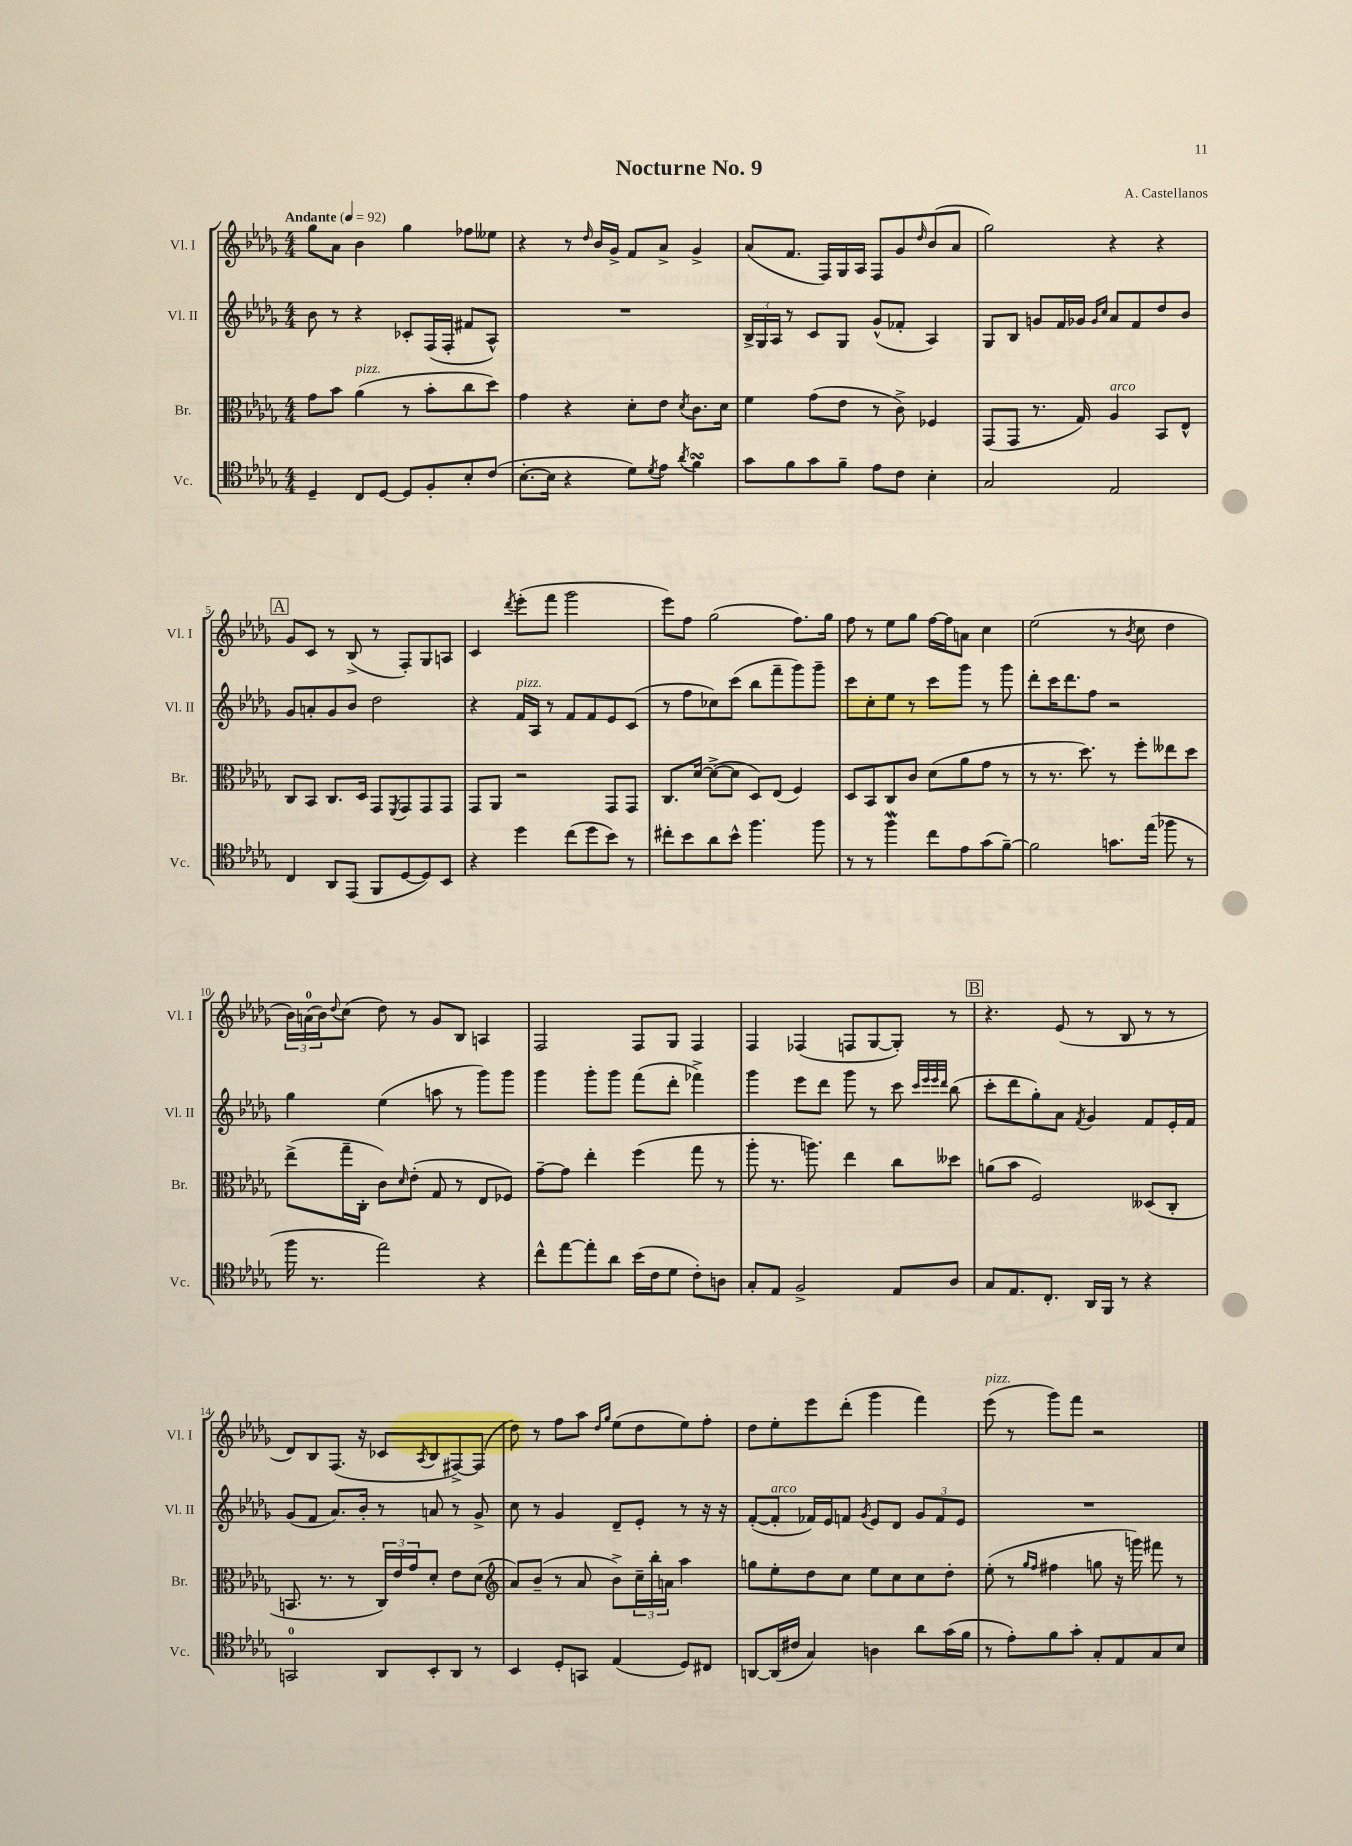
\header { title = "Nocturne No. 9" composer = "A. Castellanos" }
<<
\new StaffGroup <<
\new Staff = "s0" \with { instrumentName = "Vl. I" shortInstrumentName = "Vl. I" } {
    \clef treble \key des \major \numericTimeSignature \time 4/4 \tempo "Andante" 4 = 92
    ges''8 aes'8 bes'4 ges''4 fes''8 eeses''8 |
    r4 r8 \grace { des''16 } bes'16 ges'16-> f'8 aes'8-> ges'4-> |
    aes'8( f'8. f16) ges16 aes16 f8 ges'8 \grace { des''16 } bes'8( aes'8 |
    ges''2) r4 r4 |
    \mark \markup { \box "A" } ges'8 c'8 r8 bes8->( r8 f8-.) ges8 a8 |
    c'4 \acciaccatura { des'''8 } ees'''8-.( f'''8 ges'''2 |
    ees'''8) f''8 ges''2( f''8.) ges''16 |
    f''8 r8 ees''8 ges''8 f''16~ f''16 a'8 c''4 |
    ees''2( r8 \acciaccatura { bes'8 } c''8 des''4 |
    \tuplet 3/2 { bes'16) a'16-0( bes'16) } \appoggiatura { des''8 } c''8( des''8) r8 ges'8 bes8 a4 |
    f2 f8 ges8 f4 |
    f4 fes4( f8 ges8~ ges8-.) r8 |
    \mark \markup { \box "B" } r4. ees'8( r8 bes8 r8 r8 |
    des'8) bes8 f8.( r16 ces'8 \acciaccatura { aes8 } bes8 fis8~->) fis8( |
    des''8) r8 f''8 aes''8 \grace { des''16 ges''16 } ees''8( des''8 ees''8) f''8-. |
    des''8 ees''8-. ees'''8 des'''8-.( ges'''4 f'''4) |
    ees'''8^\markup { \italic "pizz." }( r8 ges'''8) f'''8 r2 \bar "|." |
}
\new Staff = "s1" \with { instrumentName = "Vl. II" shortInstrumentName = "Vl. II" } {
    \clef treble \key des \major \numericTimeSignature \time 4/4
    bes'8 r8 r4 ces'8-. f16( f16-. fis'8 aes8-^) |
    R1 |
    \tuplet 3/2 { bes16-> ges16 aes16 } r8 c'8 ges8 ges'8-^( fes'8-. aes4) |
    ges8 bes8 g'8 f'16 ges'16 \grace { ges'16 c''16 } aes'8 f'8 des''8 bes'8 |
    \mark \markup { \box "A" } ges'8 a'8-. ges'8 bes'8 des''2 |
    r4 f'16^\markup { \italic "pizz." } aes16 r8 f'8 f'8 ees'8 c'8( |
    r8 f''8 ces''8) c'''8( bes''8 f'''8-- ges'''8) ges'''8-- |
    c'''8 c''8-. ees''8 r8 c'''8 ges'''8 r8 ges'''8 |
    des'''8-. c'''16 des'''8. f''8 r2 |
    ges''4 ees''4( a''8 r8 ges'''8) ges'''8 |
    ges'''4 ges'''8-. ges'''8 f'''8( des'''8-. fes'''4->) |
    ges'''4 ees'''8 des'''8 ges'''8 r8 c'''8 \grace { c'''32 ees'''32 ees'''32 des'''32 } bes''8( |
    \mark \markup { \box "B" } c'''8-. des'''8 ges''8-.) aes'8 \acciaccatura { f'8 } ges'4 f'8 ees'16-. f'16 |
    ges'8( f'8 aes'8.) bes'16-. r8 a'8 r8 ges'8-> |
    c''8 r8 ges'4 des'8-- ees'8-. r8 r16 r16 |
    f'8~-.( f'8-.^\markup { \italic "arco" } fes'16) ees'16 f'8 \acciaccatura { ges'8 } ees'8 des'8 \tuplet 3/2 { ges'8 f'8 ees'8 } |
    R1 \bar "|." |
}
\new Staff = "s2" \with { instrumentName = "Br." shortInstrumentName = "Br." } {
    \clef alto \key des \major \numericTimeSignature \time 4/4
    ges'8 bes'8 aes'4^\markup { \italic "pizz." }( r8 bes'8-. c''8 des''8) |
    ges'4 r4 des'8-. ees'8 \acciaccatura { des'8 } c'8. des'16 |
    f'4 ges'8( ees'8 r8 c'8->) fes4 |
    ges,8( ges,8 r8. ges16) aes4^\markup { \italic "arco" } bes,8 ees8-^ |
    \mark \markup { \box "A" } c8 bes,8 c8. des16 ges,8 \acciaccatura { f,8 } ges,8 ges,8 ges,8 |
    ges,8 aes,8 r2 ges,8 ges,8 |
    c8. des'16~ des'8~->( des'8 des8) ees8( f4) |
    des8 bes,8 c8 c'8 des'8( aes'8 ges'8 r8 |
    r8 r8. des''8.) r8 f''8-. eeses''8 des''8 |
    ees''8->( ges''16-- c16-. c'8) \grace { des'16 } ees'8-.( ges8 r8 ees8 fes8) |
    ges'8~-- ges'8 ees''4-. f''4( ges''8 r8 |
    aes''8-. r8. a''8.) ees''4 c''8 deses''8 |
    \mark \markup { \box "B" } a'8( bes'8 f2) deses8( c8-. |
    b,8. r8. r8 \tuplet 3/2 { c16) ees'16 ges'16 } des'8-. ees'8 des'8( |
    \clef treble aes'8) bes'8--( r8 aes'8 bes'8->) \tuplet 3/2 { c''16-- bes''16-. a'16 } aes''4 |
    g''8 ees''8-. des''8 c''8 ees''8 c''8 c''8 des''8-. |
    ees''8-.( r8 \grace { ges''16 f''16 } fis''4 g''8 r16 g'''16) fis'''8 r8 \bar "|." |
}
\new Staff = "s3" \with { instrumentName = "Vc." shortInstrumentName = "Vc." } {
    \clef tenor \key des \major \numericTimeSignature \time 4/4
    des4-- c8 des8~ des8 f8-. bes8-. c'8( |
    bes8.~-. bes16 r4 des'8) \acciaccatura { des'8 } ees'8 \acciaccatura { aes'8 } f'4\turn |
    ges'8 f'8 ges'8 f'8-- ees'8 c'8 bes4-. |
    ges2 ees2 |
    \mark \markup { \box "A" } c4 aes,8 ees,8( f,8 des8~ des8) bes,8 |
    r4 des''4 c''8( des''8 bes'8) r8 |
    cis''8-. bes'8 aes'8 bes'8-^ f''4. f''8 |
    r8 r8 f''4\mordent c''8 ees'8 ges'8( f'8~--) |
    f'2 g'8. ees''16( fes''8 r8 |
    f''16 r8. ees''2) r4 |
    c''8-^ ees''8~ ees''8-. aes'8 bes'16( c'16 des'8 c'8-.) a8 |
    ges8-. ees8 f2-> ees8 aes8 |
    \mark \markup { \box "B" } ges8 ees8. c8.-. aes,16 f,16 r8 r4 |
    g,2-0 aes,8 bes,8-. aes,8 r8 |
    bes,4 des8-. g,8 ees4( des8) cis8 |
    a,8~ a,16( cis'16 ges4) a4 aes'8 ges'16( f'16 |
    r8 ees'8-.) f'8 ges'8-. ges8-. ees8 ges8 bes8 \bar "|." |
}
>>
>>
